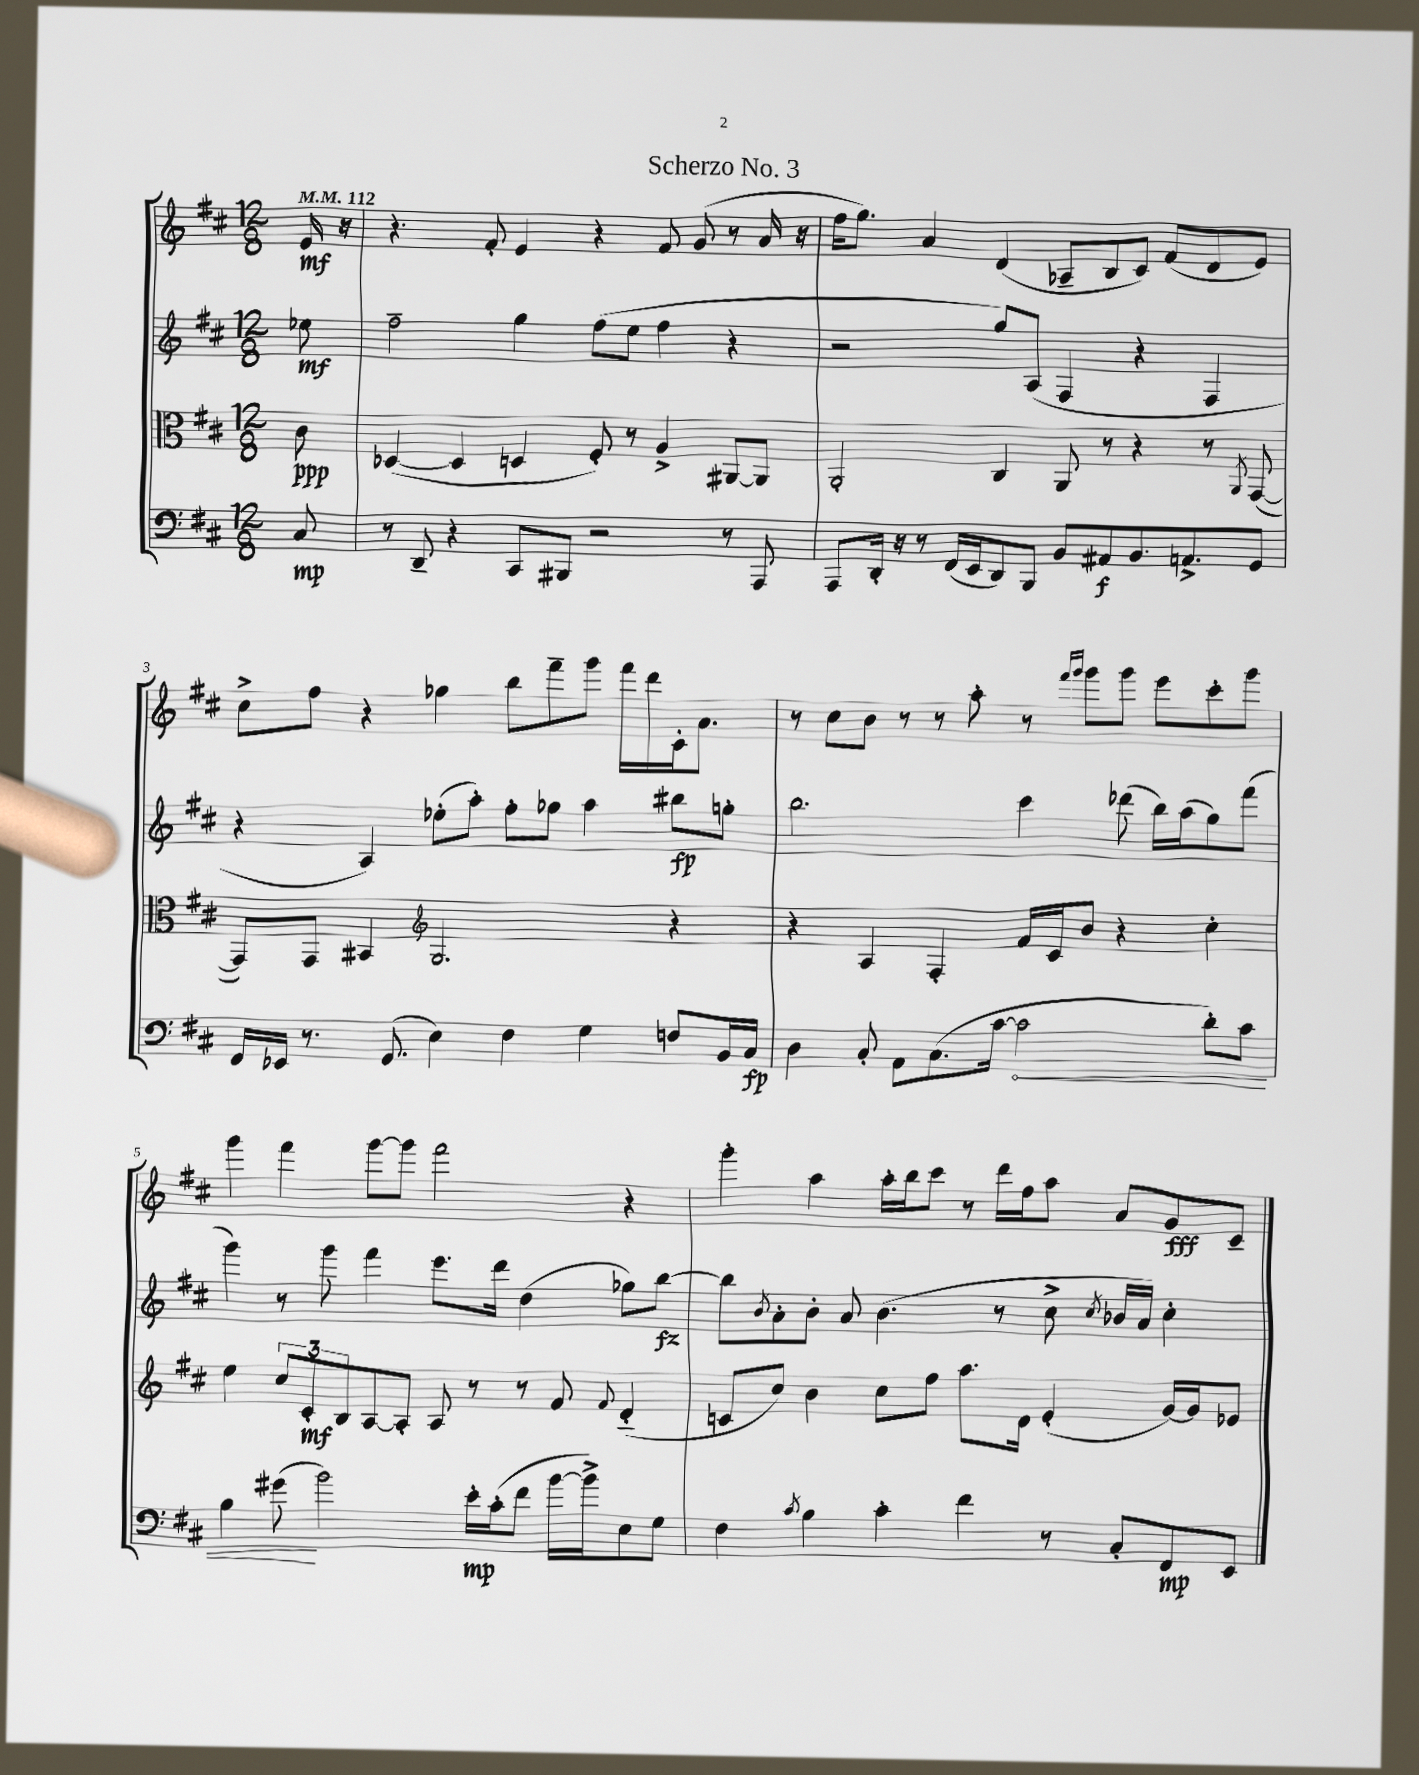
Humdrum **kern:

**kern	**dynam	**kern	**dynam	**kern	**dynam	**kern	**dynam
*part4	*part4	*part3	*part3	*part2	*part2	*part1	*part1
*staff4	*staff4	*staff3	*staff3	*staff2	*staff2	*staff1	*staff1
*clefF4	*	*clefC3	*	*clefG2	*	*clefG2	*
*k[f#c#]	*	*k[f#c#]	*	*k[f#c#]	*	*k[f#c#]	*
*M12/8	*	*M12/8	*	*M12/8	*	*M12/8	*
*MM112	*	*MM112	*	*MM112	*	*MM112	*
=	=	=	=	=	=	=	=
8C#/	mp	8c#\	ppp	8ee-X\	mf	16e/	mf
.	.	.	.	.	.	16r	.
=1	=1	=1	=1	=1	=1	=1	=1
8r	.	([4D-X/	.	2ff#~\	.	4.r	.
8DD~/	.	.	.	.	.	.	.
4r	.	4D-/]	.	.	.	.	.
.	.	.	.	.	.	8f#'/	.
8CC#/L	.	4Dn/	.	4gg\	.	4e/	.
8BBB#X/J	.	.	.	.	.	.	.
2r	.	8F#'/)	.	(8ff#\L	.	4r	.
.	.	8r	.	8ee\J	.	.	.
.	.	4A^/	.	4ff#\	.	8f#/	.
.	.	.	.	.	.	(8g/	.
8r	.	[8AA#X/L	.	4r	.	8r	.
8AAA/	.	8AA#/J]	.	.	.	16a/	.
.	.	.	.	.	.	16r	.
=2	=2	=2	=2	=2	=2	=2	=2
8AAA/L	.	2AA'/	.	2r	.	16ff#\KL	.
.	.	.	.	.	.	8.gg\J)	.
16DD'/Jk	.	.	.	.	.	.	.
16r	.	.	.	.	.	.	.
8r	.	.	.	.	.	4a/	.
(16FF#/LL	.	.	.	.	.	.	.
16EE/J	.	.	.	.	.	.	.
8DD/)	.	4C#/	.	8gg/L)	.	(4d/	.
8BBB/J	.	.	.	(8A/J	.	.	.
8BB/L	.	8AA/	.	4F#/	.	8A-X~/L	.
8AA#X/	f	8r	.	.	.	8B/	.
8.BB/	.	4r	.	4r	.	8c#/J)	.
.	.	.	.	.	.	(8f#/L	.
8.AAn^/	.	.	.	.	.	.	.
.	.	8r	.	4F#/	.	8d/	.
.	.	8qAA/	.	.	.	.	.
8GG/J	.	([8GG/	.	.	.	8e/J)	.
!!LO:LB:g=z
=3	=3	=3	=3	=3	=3	=3	=3
16FF#/LL	.	8GG/L])	.	4r	.	8cc#^\L	.
16EE-X/JJ	.	.	.	.	.	.	.
8.r	.	8GG/J	.	.	.	8ff#\J	.
.	.	4BB#X/	.	4A/)	.	4r	.
(8.GG/	.	.	.	.	.	.	.
*	*	*clefG2	*	*	*	*	*
4E\)	.	2.G/	.	(8ee-X'\L	.	4gg-X\	.
.	.	.	.	8aa'\J)	.	.	.
4F#\	.	.	.	8ff#'\L	.	8bb\L	.
.	.	.	.	8gg-X\J	.	8fff#~\	.
4G\	.	.	.	4aa\	.	8ggg\J	.
.	.	.	.	.	.	16fff#\LL	.
.	.	.	.	.	.	16ddd\	.
8Fn/L	.	4r	.	8bb#X\L	fp	16c#'\J	.
.	.	.	.	.	.	8.a\J	.
16BB/L	.	.	.	8ggn'\J	.	.	.
16C#/JJ	fp	.	.	.	.	.	.
=4	=4	=4	=4	=4	=4	=4	=4
4D\	.	4r	.	2.bb\	.	8r	.
.	.	.	.	.	.	8cc#\L	.
8C#'/	.	4A/	.	.	.	8b\J	.
8AA\L	.	.	.	.	.	8r	.
(8.C#\	.	4F#'/	.	.	.	8r	.
.	.	.	.	.	.	8aa'\	.
[16c#\Jk	.	.	.	.	.	.	.
!	!LO:HP:b	!	!	!	!	!	!
2c#\]	<	16f#/LL	.	4ccc#\	.	8r	.
.	.	16c#/J	.	.	.	.	.
.	.	.	.	.	.	16qqfff#/LL	.
.	.	.	.	.	.	16qqggg/JJ	.
.	.	8b/J	.	.	.	8ggg\L	.
.	.	4r	.	(8ddd-X\	.	8ggg\J	.
.	.	.	.	16bb\LL)	.	8eee\L	.
.	.	.	.	(16aa\J	.	.	.
8d'\L)	.	4cc#'\	.	8gg\)	.	8ccc#'\	.
8c#\J	.	.	.	(8fff#\J	.	8ggg\J	.
!!LO:LB:g=z
=5	=5	=5	=5	=5	=5	=5	=5
4B\	.	4ee\	.	4ggg\)	.	4ggg\	.
(8g#X\	.	12cc#/L	.	8r	.	4fff#\	.
.	.	12c#'/	mf	.	.	.	.
2b\)	[	.	.	8ggg\	.	.	.
.	.	12B/	.	.	.	.	.
.	.	[8A/	.	4fff#\	.	[8ggg\L	.
.	.	8A'/J]	.	.	.	8ggg\J]	.
.	.	8A/	.	8.eee\L	.	2fff#\	.
16e'\LL	mp	8r	.	.	.	.	.
(16c#'\J	.	.	.	16ddd\Jk	.	.	.
8f#\J	.	8r	.	(4dd\	.	.	.
[16b\LL	.	8f#/	.	.	.	.	.
16b^\J])	.	.	.	.	.	.	.
.	.	8qqf#/	.	.	.	.	.
8E\	.	(4d/	.	8gg-X\L)	.	4r	.
8G\J	.	.	.	[8bb\J	fz	.	.
=6	=6	=6	=6	=6	=6	=6	=6
4F#\	.	8cn/L	.	8bb\L]	.	4ggg'\	.
.	.	.	.	8qb/	.	.	.
.	.	8cc#/J)	.	8a'\	.	.	.
8qc#/	.	.	.	.	.	.	.
4B\	.	4b\	.	8b'\J	.	4aa\	.
.	.	.	.	8a/	.	.	.
4c#'\	.	8cc#\L	.	(4.b\	.	16aa'\LL	.
.	.	.	.	.	.	16bb\J	.
.	.	8ff#\J	.	.	.	8ccc#\J	.
4f#\	.	8.aa\L	.	.	.	8r	.
.	.	.	.	8r	.	16ddd\LL	.
.	.	16d\Jk	.	.	.	16ff#\J	.
8r	.	(4e'/	.	8cc#^\	.	8aa\J	.
.	.	.	.	8qcc#/	.	.	.
8C#'/L	.	.	.	16b-X/LL	.	8a/L	.
.	.	.	.	16a/JJ)	.	.	.
8FF#/	mp	[16g/LL)	.	4cc#'\	.	8g/	fff
.	.	16g/J]	.	.	.	.	.
8EE/J	.	8e-X/J	.	.	.	8c#~/J	.
==	==	==	==	==	==	==	==
*-	*-	*-	*-	*-	*-	*-	*-
